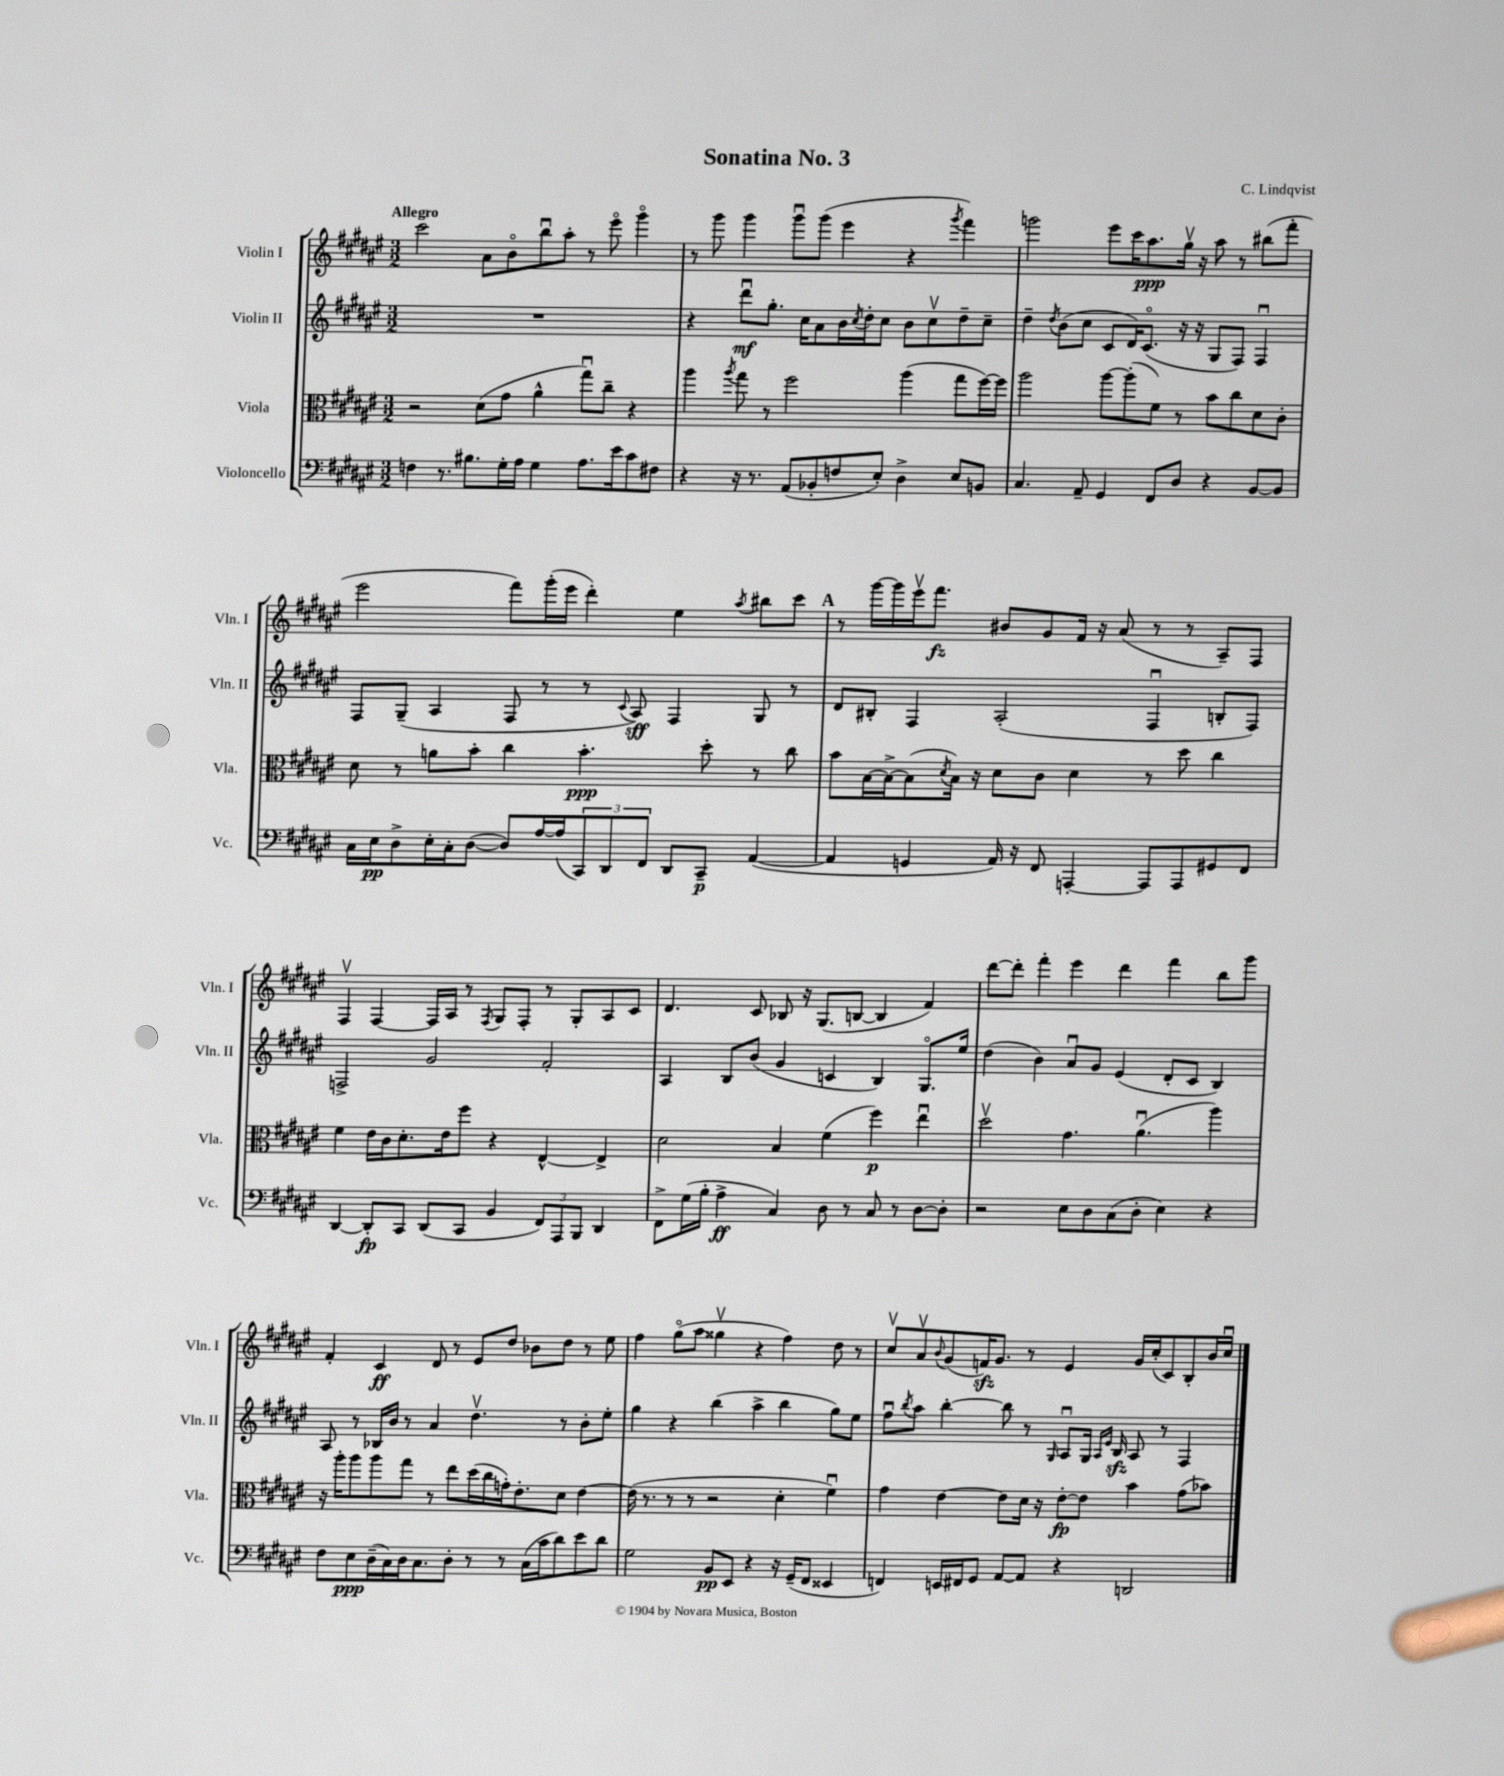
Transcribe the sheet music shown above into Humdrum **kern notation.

**kern	**kern	**kern	**kern
*staff4	*staff3	*staff2	*staff1
*clefF4	*clefC3	*clefG2	*clefG2
*k[f#c#g#d#a#e#]	*k[f#c#g#d#a#e#]	*k[f#c#g#d#a#e#]	*k[f#c#g#d#a#e#]
*M3/2	*M3/2	*M3/2	*M3/2
4F	2r	1.r	2ccc#
8.r	.	.	.
8.B#	.	.	.
.	(8d#	.	8a#
16G#'	8g#	.	8bo
16A#	.	.	.
4G#	4a#^^	.	8bbu
.	.	.	8aa#'
8.A#	8gg#u)	.	8r
.	8cc#~	.	8eee#o
16e#	.	.	.
8c#	4r	.	4ggg#o
8F#	.	.	.
=	=	=	=
4r	4aa#	4r	8r
.	.	.	8ggg#
.	8qaa#	.	.
16r	8gg#	8ddd#u	4ggg#
8.r	.	.	.
.	8r	8.gg#'	.
(8AA#	2ff#	.	8ggg#u
.	.	16cc#	.
8BB-'	.	8a#	(8ggg#
8F	.	16b	4eee#
.	.	8qcc#	.
.	.	16dd#'	.
8E#')	.	8cc#	.
4D#^	(4aa#	8b	4r
.	.	8cc#v	.
.	.	.	8qggg#
8E#	8gg#	8dd#~	4fff#)
8BB	[16ff#)	8cc#~	.
.	16ff#]	.	.
=	=	=	=
4.C#	2aa#	4dd#~	2ggg
.	.	8qdd#	.
.	.	(8b	.
8AA#~	.	8cc#	.
4GG#	[8aa#	8c#	8eee#
.	(8aa#']	16d#)	16ccc#
.	.	(8.c#o	8.aa#
8FF#	8f#)	.	.
8D#	8r	16r	16gg#v
.	.	16r	16r
4r	8b	8G#	8aa#
.	8cc#	8F#)	8r
[8BB	8d#	4F#u	(8bb#
8BB]	8c#'	.	8fff#'
=	=	=	=
16C#	8d#	8F#	2eee#
16E#	.	.	.
8D#^	8r	(8G#~	.
16E#'	8a	4A#	.
16C#'	.	.	.
([8D#	8b'	.	.
8D#])	4cc#	8F#	8fff#)
[16A#	.	8r	(16ggg#'
(16A#]	.	.	16eee#
12CC#)	4.b'	8r	4ddd#')
12DD#	.	.	.
.	.	8qqc#	.
.	.	8A#)	.
12FF#	.	.	.
8DD#	.	4F#	4ee#
8CC#~	8dd#'	.	.
.	.	.	8qaa#
([4AA#	8r	8G#	8bb#
.	8cc#	8r	8ccc#
=	=	=	=
4AA#]	8b	8d#	8r
.	[16B	8B#'	[16ggg#
.	16B^_	.	16ggg#]
4GG	(8B]	4F#	16eee#v
.	.	.	8.fff#
.	8qd#	.	.
.	16B)	.	.
.	16r	.	.
16AA#)	8d#	(2A#'	8b#
16r	.	.	.
8FF#	8c#	.	8g#
[4AAA'	4d#	.	16f#
.	.	.	16r
.	.	.	(8a#
8AAA]	8r	4F#u	8r
8AAA	8dd#	.	8r
8GG#	4cc#	8B'	8A#~)
8FF#	.	8F#)	8F#
=	=	=	=
[4DD#	4f#	2F^	4F#v
8DD#']	16e#	.	[4F#
.	16c#	.	.
8CC#	8.d#'	.	.
(8DD#	.	2g#	16F#]
.	16e#	.	16A#
8CC#	8ff#	.	8r
.	.	.	8qF#
4BB	4r	.	8G#
.	.	.	8F#'
12FF#)	[4E#^^	2f#'	8r
12AAA#	.	.	.
.	.	.	8G#'
12BBB	.	.	.
4DD#	4E#^]	.	8A#
.	.	.	8c#
=	=	=	=
8FF#^	2d#	4A#	4.d#
(16G#	.	.	.
16B'	.	.	.
4A#^	.	8B	.
.	.	(8b	8c#
4C#)	4B	4g#	8B-
.	.	.	16r
.	.	.	(8.G#
8D#	(4f#	4c	.
8r	.	.	[8B
8C#	4ff#)	4B)	4B]
8r	.	.	.
[8D#	4ee#u	8.G#o	4f#)
8D#']	.	.	.
.	.	16ee#	.
=	=	=	=
2r	2dd#v	(4dd#	[8ddd#
.	.	.	8ddd#']
.	.	4b)	4fff#'
8E#	4.g#	8a#u	4eee#
8D#	.	8g#	.
(8C#	.	(4e#	4ddd#
8D#'	(4.a#u	.	.
4E#)	.	8d#'	4fff#
.	.	8c#	.
4r	4aa#)	4B)	8bb
.	.	.	8ggg#
=	=	=	=
8F#	16r	8A#	4f#'
.	16aa#'	.	.
8E#	8aa#	8r	.
(16D#~	8aa#	16B-	4c#
16C#)	.	16b	.
16D#	8gg#	8r	.
8.C#	.	.	.
.	8r	4a#	8d#
8D#'	8ee#	.	8r
8r	(16dd#	4.dd#v	8e#
.	16cc#	.	.
8r	16g')	.	8dd#
.	8.e#'	.	.
(16C#	.	.	8b-
16c#	.	.	.
8d#)	8d#	8r	8dd#
8e#	[4e#	8b'	8r
8d#	.	8ee#'	8ee#
=	=	=	=
2G#	(16e#]	4gg#	4ff#
.	8.r	.	.
.	8r	4r	(8gg#o
.	8r	.	8aa#
8BB	2r	(4bb	4gg##v
8EE#	.	.	.
4r	.	4aa#^	4r
16r	4d#'	4bb	4ff#)
(16GG#~	.	.	.
8FF#	.	.	.
4EE##	4f#u)	8gg#)	8dd#
.	.	8ee#	8r
=	=	=	=
4FF)	4g#	8ff#u	8cc#v
.	.	8qbb	.
.	.	8aa#	8a#v
.	.	.	8qqb
16EE	[4e#	[4bb'	(8g#
16FF#	.	.	.
8GG#	.	.	16f)
.	.	.	8.g#
[8AA#	8e#]	8bb]	.
8AA#]	16d#	8r	8r
.	16r	.	.
.	.	16qqG#	.
4r	[8e#'	8A#u	4e#
.	8e#]	16G#	.
.	.	16qqA#	.
.	.	16qqe#	.
.	.	16B	.
2DD	4b	8A#	16g#
.	.	.	(16cc#'
.	.	8r	8c#)
.	(8g#	4F#	8B'
.	8b-)	.	16b
.	.	.	16cc#u
==	==	==	==
*-	*-	*-	*-
